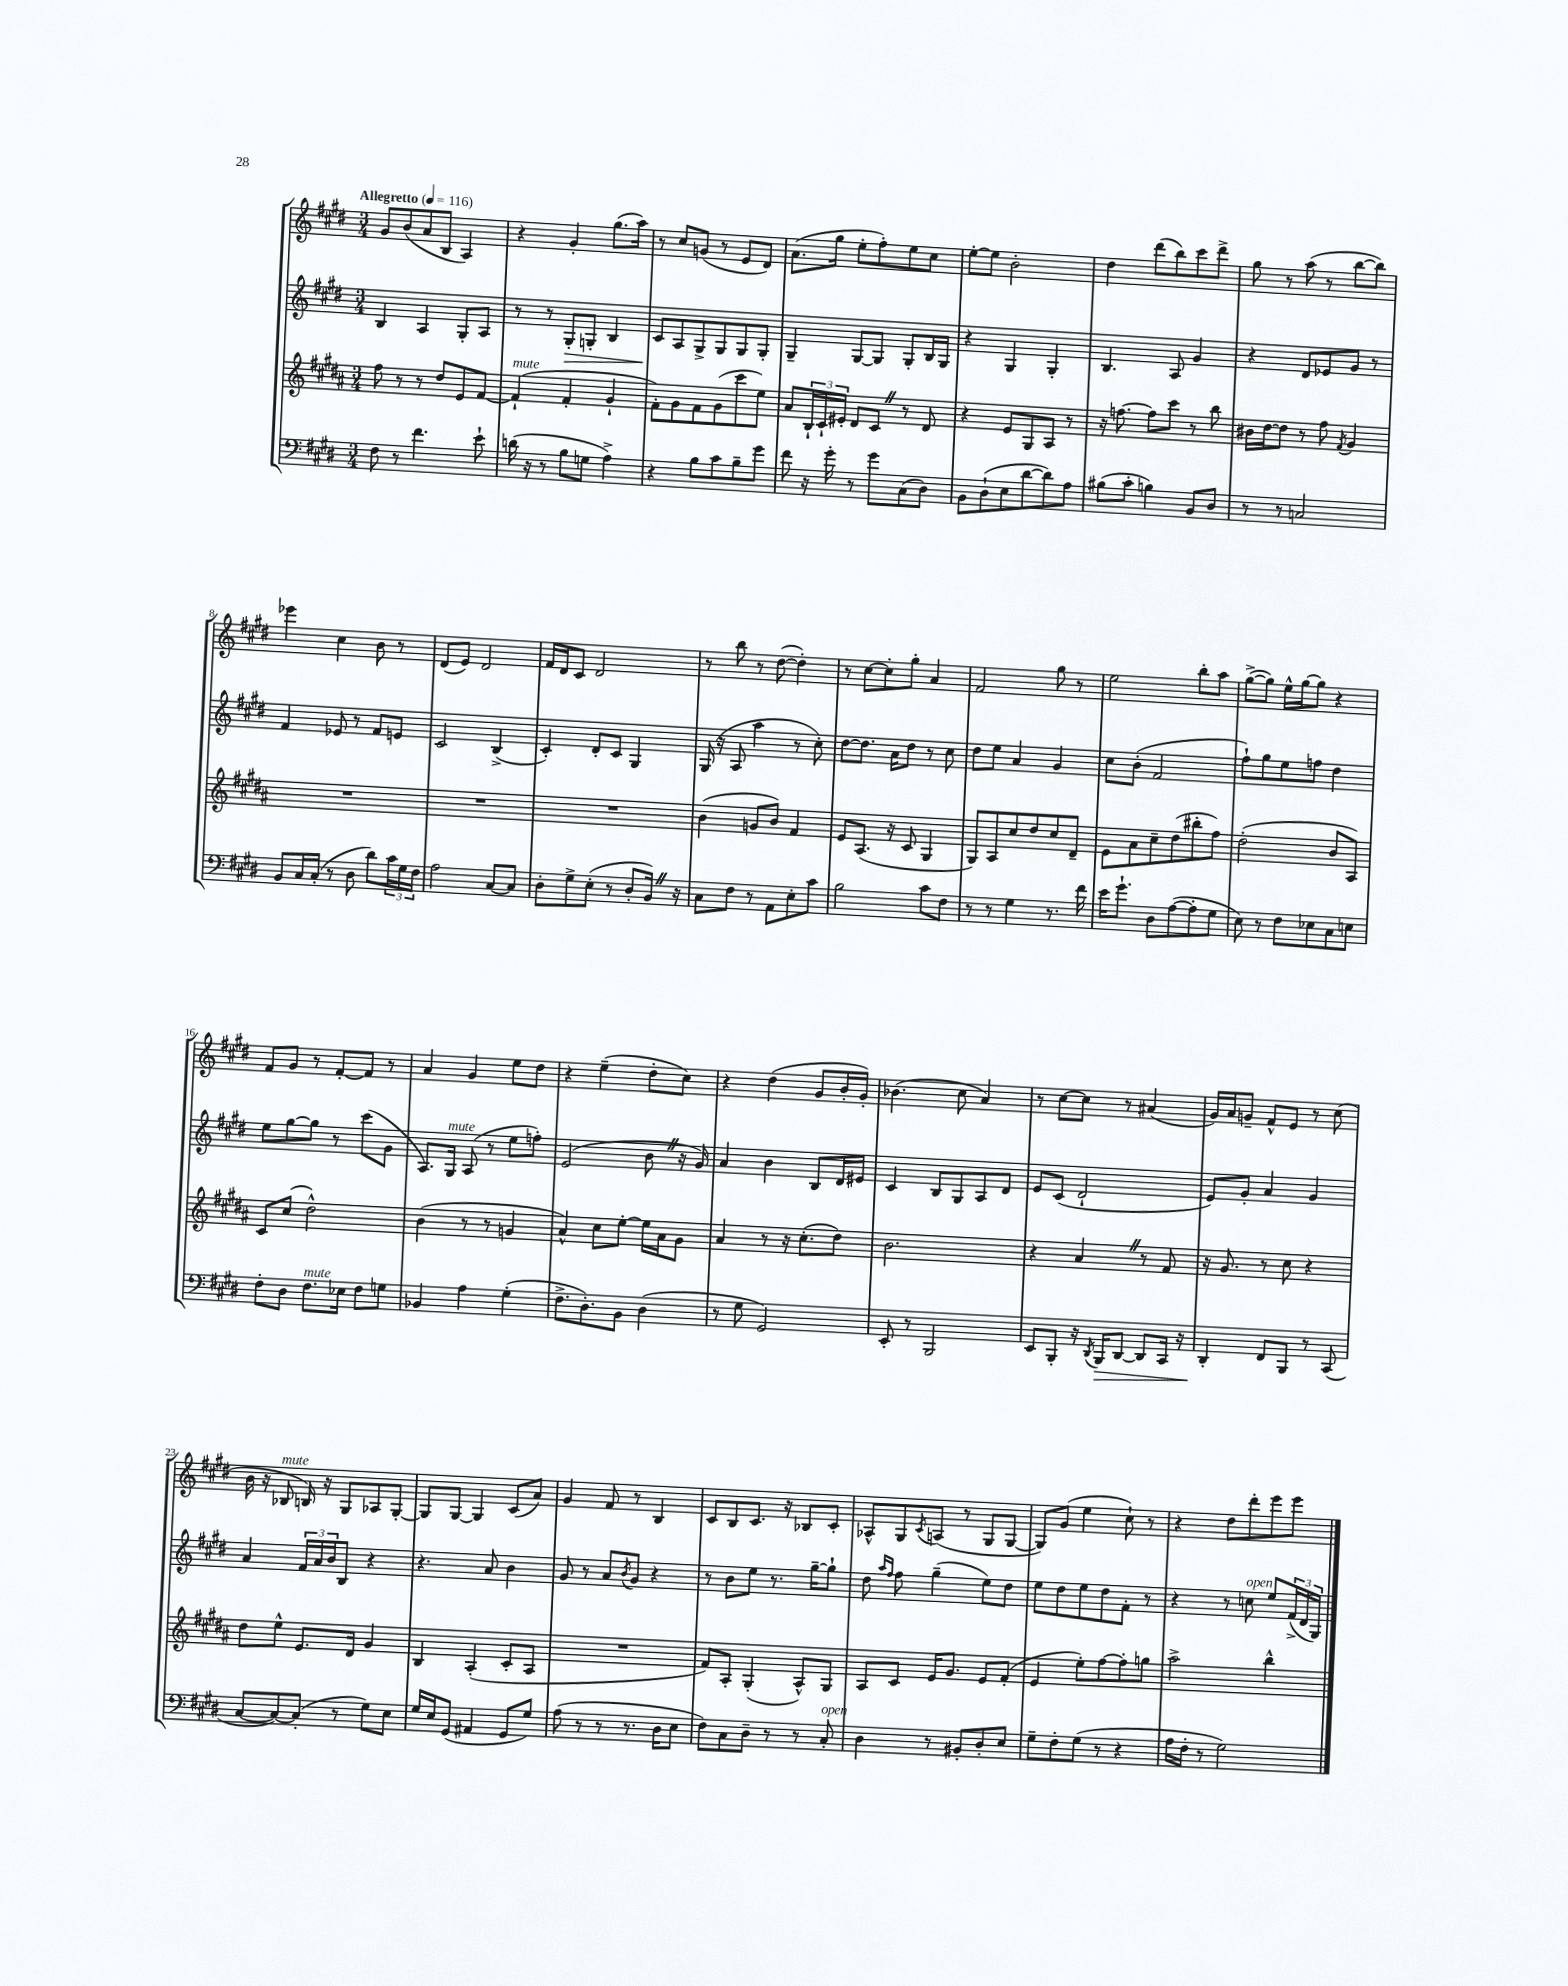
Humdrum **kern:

**kern	**dynam	**kern	**kern	**dynam	**kern
*part4	*part4	*part3	*part2	*part2	*part1
*staff4	*staff4	*staff3	*staff2	*staff2	*staff1
*clefF4	*	*clefG2	*clefG2	*	*clefG2
*k[f#c#g#d#]	*	*k[f#c#g#d#a#]	*k[f#c#g#d#]	*	*k[f#c#g#d#]
*M3/4	*	*M3/4	*M3/4	*	*M3/4
*MM116	*	*MM116	*MM116	*	*MM116
=1	=1	=1	=1	=1	=1
!	!	!	!	!	!LO:TX:a:B:t=Allegretto
8F#\	.	8ff#\	4B/	.	8g#/L
8r	.	8r	.	.	(8b/
4.f#\	.	8r	4A/	.	8a/
.	.	8dd#/L	.	.	8B/J
.	.	8e/	8G#'/L	.	4A/)
8e`\	.	[8f#/J	8A/J	.	.
=2	=2	=2	=2	=2	=2
!	!	!LO:TX:a:i:t=mute	!	!	!
(16dn\	.	(4f#`/]	8r	.	4r
16r	.	.	.	.	.
8r	.	.	8r	.	.
!	!	!	!	!LO:HP:b	!
8B\L	.	4f#'/	8G#'/L	>	4g#'/
8Gn\J	.	.	8Gn'/J	.	.
4A^\)	.	4g#`/	4B/	.	(8.gg#\L
.	.	.	.	.	16aa\Jk)
=3	=3	=3	=3	=3	=3
4r	.	8f#'\L)	8c#/L	.	8r
.	.	8g#\	8A/	]	8cc#/L
8B\L	.	8f#\	8G#^/	.	(8gn/J
8c#\	.	(8g#\	8G#/	.	8r
8B~\	.	8ccc#\	8G#/	.	8e/L
8g#\J	.	8ee\J)	8G#'/J	.	8d#/J)
=4	=4	=4	=4	=4	=4
8f#\	.	8a#/L	4G#~/	.	(8.a\L
16r	.	24B`/L	.	.	.
.	.	24c#`/	.	.	.
16g#'\	.	.	.	.	16gg#\Jk
.	.	24e#X'/JJ	.	.	.
8r	.	8d#/L	[8G#/L	.	8ee'\L
8g#\L	.	8c#Z/J	8G#/J]	.	8ff#'\)
(8C#\	.	8r	8G#'/L	.	8ee\
8D#\J)	.	8d#/	16B/L	.	8cc#\J
.	.	.	16G#/JJ	.	.
=5	=5	=5	=5	=5	=5
8BB\L	.	4r	4r	.	[8ee'\L
(8D#`\	.	.	.	.	8ee\J]
8E\	.	8e/L	4G#/	.	2b'\
[8d#\	.	8G#/	.	.	.
8d#\])	.	8A#/J	4G#'/	.	.
8A\J	.	8r	.	.	.
=6	=6	=6	=6	=6	=6
(8B#X\L	.	16r	4.B/	.	4dd#\
.	.	[8.ffn\	.	.	.
8c#'\J	.	.	.	.	.
4Bn\)	.	8ff\L]	.	.	(8ddd#\L
.	.	8ccc#\J	8A/	.	8bb\)
8BB/L	.	8r	4g#/	.	8ccc#\
8D#/J	.	8bb\	.	.	8ddd#^\J
=7	=7	=7	=7	=7	=7
8r	.	16b#X\LL	4r	.	8gg#\
.	.	[16dd#\J	.	.	.
8r	.	8dd#\J]	.	.	8r
2Cn/	.	8r	8d#/L	.	(8aa\
.	.	8ff#\	8e-X/	.	8r
.	.	8qf#/	.	.	.
.	.	4g#/	8g#/J	.	[8bb\L
.	.	.	8r	.	8bb\J])
!!LO:LB:g=z
=8	=8	=8	=8	=8	=8
8BB/L	.	2.r	4f#/	.	4eee-X\
16C#/L	.	.	.	.	.
(16C#'/JJ	.	.	.	.	.
8r	.	.	8e-X/	.	4cc#\
8D#\	.	.	8r	.	.
8d#\L)	.	.	8f#/L	.	8b\
24c#\L	.	.	8en/J	.	8r
24G#\	.	.	.	.	.
24F#\JJ	.	.	.	.	.
=9	=9	=9	=9	=9	=9
2A\	.	2.r	2c#/	.	(8d#/L
.	.	.	.	.	8e/J)
.	.	.	.	.	2d#/
[8C#/L	.	.	(4B^/	.	.
8C#/J]	.	.	.	.	.
=10	=10	=10	=10	=10	=10
8D#'\L	.	2.r	4c#'/)	.	16f#/LL
.	.	.	.	.	16d#/J
8G#^\	.	.	.	.	8c#/J
(8E'\J	.	.	8d#'/L	.	2d#/
8r	.	.	8c#/J	.	.
8D#'/L	.	.	4G#/	.	.
16BBZ/Jk)	.	.	.	.	.
16r	.	.	.	.	.
=11	=11	=11	=11	=11	=11
8C#\L	.	(4b\	(16G#/	.	8r
.	.	.	16r	.	.
8F#\J	.	.	8A/	.	8bb\
8r	.	8gn/L	4aa\	.	8r
8AA\L	.	8b/J)	.	.	([8dd#\
8E'\	.	4f#/	8r	.	4dd#'\])
8c#\J	.	.	8cc#'\)	.	.
=12	=12	=12	=12	=12	=12
2B\	.	8e/L	[8dd#\L	.	8r
.	.	(8.A#/J	8.dd#\J]	.	[8cc#\L
.	.	.	.	.	8cc#'\]
.	.	16r	16a\KL	.	.
.	.	8c#/	8dd#\J	.	8gg#'\J
8c#\L	.	4G#/	8r	.	4a/
8F#\J	.	.	8cc#\	.	.
=13	=13	=13	=13	=13	=13
8r	.	8G#/L)	8dd#\L	.	2f#/
8r	.	8A#/	8ee\J	.	.
4G#\	.	8cc#/	4a/	.	.
.	.	8dd#/	.	.	.
8.r	.	8cc#/	4g#/	.	8gg#\
.	.	8d#~/J	.	.	8r
16f#\	.	.	.	.	.
=14	=14	=14	=14	=14	=14
16e\KL	.	8e\L	8cc#\L	.	2ee\
8.g#`\J	.	.	.	.	.
.	.	8a#\	(8b'\J	.	.
8D#\L	.	8cc#~\	2f#/	.	.
([8A\	.	(8dd#\	.	.	.
8A'\]	.	8bb#X'\	.	.	8bb'\L
8G#\J	.	8ff#\J)	.	.	8aa\J
=15	=15	=15	=15	=15	=15
8E\)	.	(2dd#'\	8ff#`\L)	.	([8gg#^\L
8r	.	.	8gg#\	.	8gg#\J])
8F#\L	.	.	8ee\	.	16ee^^\LL
.	.	.	.	.	[16gg#\J
8E-X\	.	.	8ffn\J	.	8gg#\J]
8C#\	.	8b/L	4dd#\	.	4r
8En\J	.	8A#/J)	.	.	.
!!LO:LB:g=z
=16	=16	=16	=16	=16	=16
8F#'\L	.	8c#/L	8ee\L	.	8f#/L
8D#\J	.	(8cc#/J	[8gg#\	.	8g#/J
!LO:TX:a:i:t=mute	!	!	!	!	!
8.F#\L	.	2dd#^^\)	8gg#\J]	.	8r
.	.	.	8r	.	[8f#'/L
16E-X\Jk	.	.	.	.	.
8F#\L	.	.	(8ccc#\L	.	8f#/J]
8Gn\J	.	.	8g#\J	.	8r
=17	=17	=17	=17	=17	=17
4BB-X/	.	(4b\	8.A/L)	.	4a/
!	!	!	!LO:TX:a:i:t=mute	!	!
.	.	.	16G#/Jk	.	.
4A\	.	8r	(8A/	.	4g#/
.	.	8r	8r	.	.
(4G#'\	.	4gn/	8ee\L	.	8ee\L
.	.	.	8ffn'\J)	.	8dd#\J
=18	=18	=18	=18	=18	=18
8.F#^\L	.	4a#^^/)	(2e/	.	4r
8.D#'\)	.	.	.	.	.
.	.	8cc#\L	.	.	(4ee~\
8BB\J	.	[8ee'\J	.	.	.
(4D#\	.	16ee\LL]	8bZ\	.	8dd#'\L
.	.	16a#\J	.	.	.
.	.	8g#\J	16r	.	8cc#\J)
.	.	.	16g#/)	.	.
=19	=19	=19	=19	=19	=19
8r	.	4a#/	4a/	.	4r
8G#\	.	.	.	.	.
2GG#/)	.	8r	4b\	.	(4dd#\
.	.	16r	.	.	.
.	.	(8.cc#'\L	.	.	.
.	.	.	8B/L	.	8g#/L
.	.	8dd#\J)	16d#/L	.	16b'/L
.	.	.	16e#X/JJ	.	16g#'/JJ)
=20	=20	=20	=20	=20	=20
8EE'/	.	2.b\	4c#/	.	(4.b-X\
8r	.	.	.	.	.
2BBB/	.	.	8B/L	.	.
.	.	.	8G#/	.	8cc#\
.	.	.	8A/	.	4a/)
.	.	.	8d#/J	.	.
=21	=21	=21	=21	=21	=21
8EE/L	.	4r	8e/L	.	8r
8BBB'/J	.	.	(8c#/J	.	[8cc#\L
16r	.	4a#Z/	2d#`/	.	8cc#\J]
8qDD#/	.	.	.	.	.
!	!LO:HP:b	!	!	!	!
16BBB/KL	>	.	.	.	.
[8DD#/J	.	.	.	.	8r
8DD#/L]	.	8r	.	.	(4a#X/
16CC#/Jk	.	8f#/	.	.	.
16r	.	.	.	.	.
=22	=22	=22	=22	=22	=22
4DD#'/	.	16r	8e/L)	.	16g#/LL)
.	.	8.g#/	.	.	16a/J
.	.	.	8g#'/J	.	8gn~/J
8FF#/L	]	8r	4a/	.	8f#^^/L
8BBB/J	.	8cc#\	.	.	8e/J
8r	.	4r	4g#/	.	8r
(8CC#/	.	.	.	.	(8cc#\
!!LO:LB:g=z
=23	=23	=23	=23	=23	=23
[8C#/L	.	8dd#\L	4a/	.	16b\
.	.	.	.	.	16r
!	!	!	!	!	!LO:TX:a:i:t=mute
8C#/_)	.	8ee^^\J	.	.	8B-X/
(8C#'/J]	.	8.e/L	24f#/LL	.	16Bn/)
.	.	.	24a/	.	.
.	.	.	.	.	16r
.	.	.	24b/J	.	.
8r	.	.	8B/J	.	8G#/L
.	.	16d#/Jk	.	.	.
8G#\L)	.	4g#/	4r	.	8A-X/
8E\J	.	.	.	.	[8G#'/J
=24	=24	=24	=24	=24	=24
16G#/LL	.	4B/	4.r	.	8G#/L]
16E/J	.	.	.	.	.
(8GG#/J	.	.	.	.	[8G#/J
4AA#X/	.	(4A#'/	.	.	4G#/]
.	.	.	8a/	.	.
8GG#/L	.	8c#'/L	4b\	.	(8c#/L
8G#/J)	.	8A#/J	.	.	8a/J)
=25	=25	=25	=25	=25	=25
(8A\	.	2.r	8g#/	.	4g#/
8r	.	.	8r	.	.
8r	.	.	8a/L	.	8f#/
.	.	.	8qb/	.	.
8.r	.	.	8g#/J	.	8r
.	.	.	4r	.	4B/
16D#\KL	.	.	.	.	.
8E\J	.	.	.	.	.
=26	=26	=26	=26	=26	=26
8F#\L)	.	8f#/L)	8r	.	8c#/L
8C#\	.	8A#'/J	8b\L	.	8B/
8D#~\J	.	(4G#'/	8ee\J	.	8.c#/J
8r	.	.	8.r	.	.
.	.	.	.	.	16r
8r	.	8A#^^/L)	.	.	8B-X/L
.	.	.	[16gg#~\KL	.	.
!LO:TX:a:i:t=open	!	!	!	!	!
8C#'/	.	8G#/J	8gg#`\J]	.	8c#'/J
=27	=27	=27	=27	=27	=27
4D#\	.	8A#/L	8dd#\	.	8A-X^^/L
.	.	.	16qqaa/LL	.	.
.	.	.	16qqff#/JJ	.	.
.	.	8c#/J	8ff#\	.	8G#/
.	.	.	.	.	8qc#/
8r	.	16e/KL	(4gg#~\	.	(8An/J
.	.	8.g#/J	.	.	.
8BB#X'/L	.	.	.	.	8r
8D#'/	.	8e/L	8ee\L)	.	8G#/L
8E/J	.	(8f#'/J	8dd#\J	.	[8G#/J
=28	=28	=28	=28	=28	=28
8G#~\L	.	4e/	8ee\L	.	8G#/L])
8F#'\	.	.	8dd#\	.	(8g#/J
(8G#\J	.	8ee'\L)	8ee\	.	4ee\
8r	.	[8ff#\	8dd#\	.	.
4r	.	8ff#'\]	8f#'\J	.	8cc#`\)
.	.	8ggn\J	8r	.	8r
=29	=29	=29	=29	=29	=29
16A\LL	.	2aa#^\	4r	.	4r
16F#'\JJ	.	.	.	.	.
8r	.	.	.	.	.
2G#\)	.	.	8r	.	8dd#\L
!	!	!	!LO:TX:a:i:t=open	!	!
.	.	.	8ccn\	.	8ddd#'\
.	.	4bb^^\	8ee/L	.	8eee\
.	.	.	(24f#^/L	.	8eee\J
.	.	.	24d#/	.	.
.	.	.	24G#/JJ)	.	.
==	==	==	==	==	==
*-	*-	*-	*-	*-	*-
